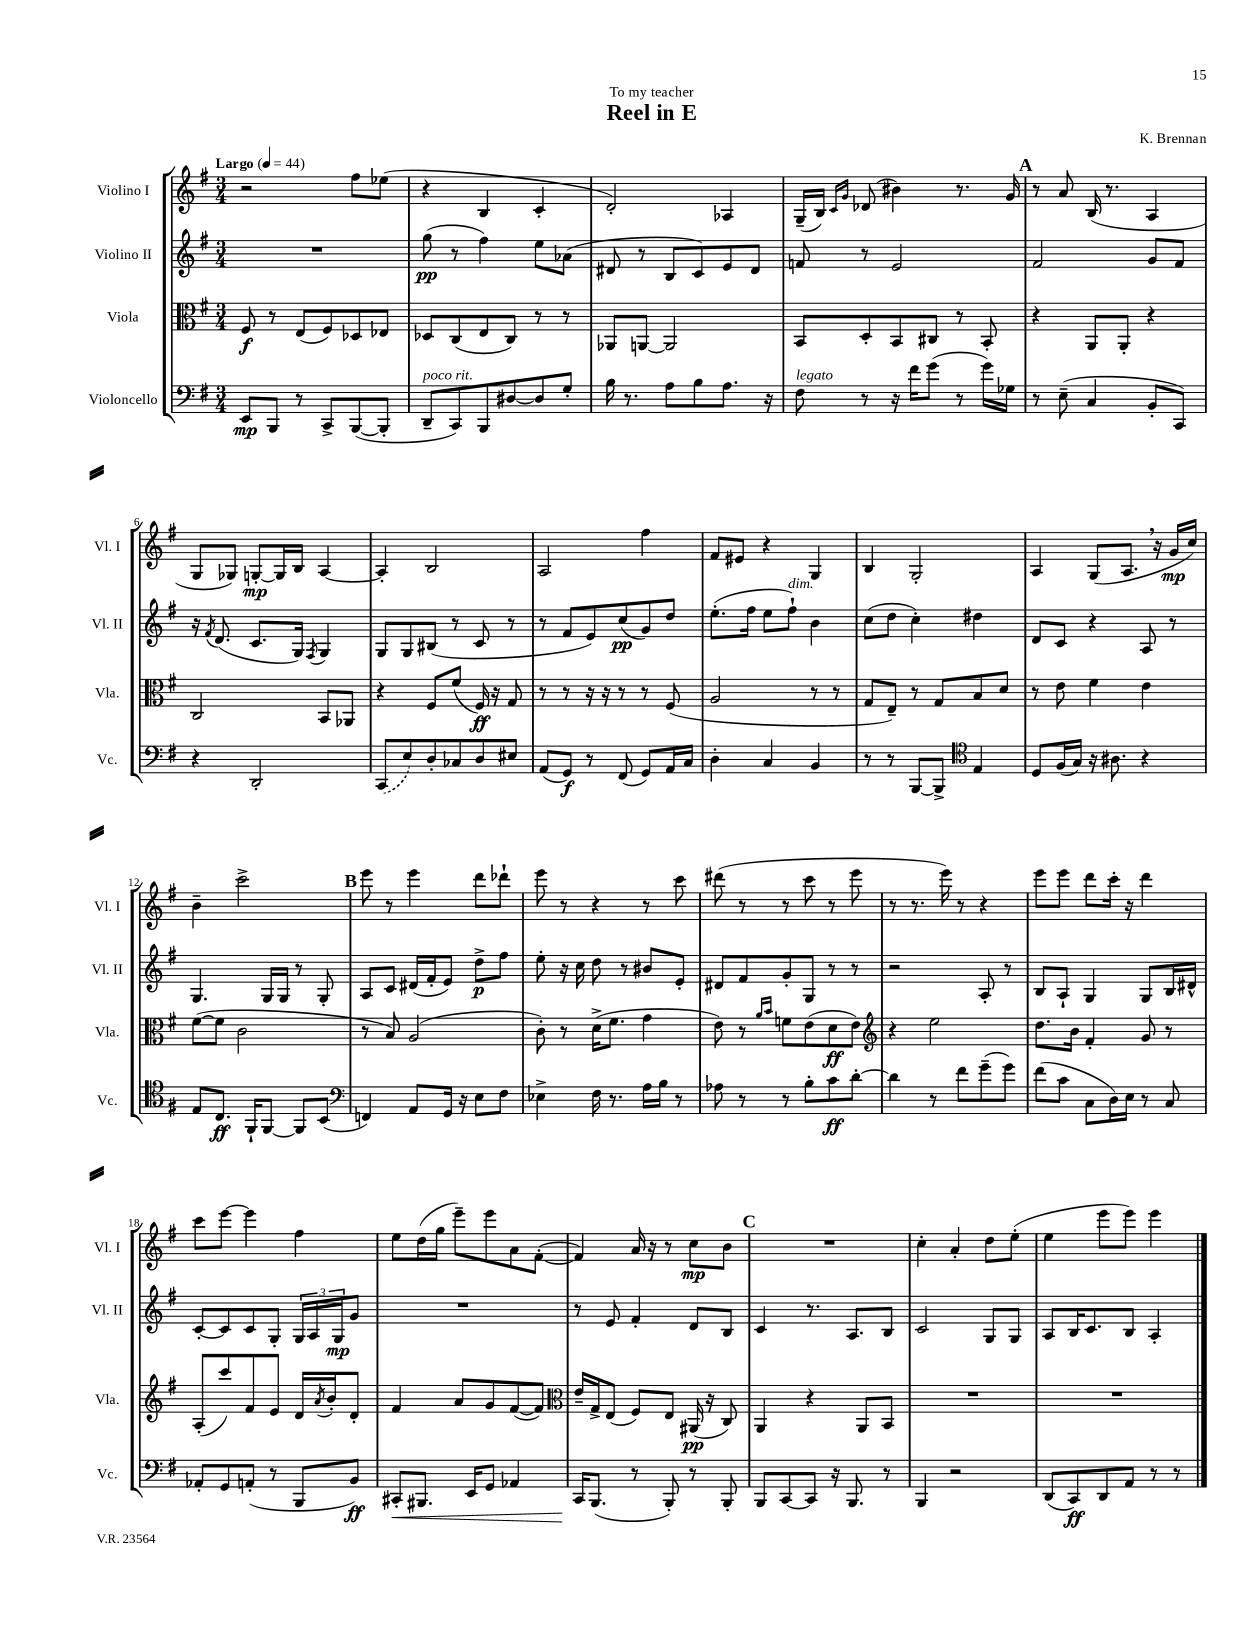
\header { title = "Reel in E" composer = "K. Brennan" dedication = "To my teacher" }
<<
\new StaffGroup <<
\new Staff = "s0" \with { instrumentName = "Violino I" shortInstrumentName = "Vl. I" } {
    \clef treble \key g \major \numericTimeSignature \time 3/4 \tempo "Largo" 4 = 44
    r2 fis''8 ees''8( |
    r4 b4 c'4-. |
    d'2-.) aes4 |
    g16--( b16) \grace { c'16 g'16 } des'8( bis'4) r8. g'16 |
    \mark \markup { \bold "A" } r8 a'8 b16( r8. a4 |
    g8 ges8) g8~-.\mp g16 b16 a4~ |
    a4-. b2 |
    a2 fis''4 |
    fis'8 eis'8 r4 g4 |
    b4 g2-. |
    a4 g8( a8. \breathe r16 g'16\mp c''16) |
    b'4-- c'''2-> |
    \mark \markup { \bold "B" } e'''8 r8 e'''4 d'''8 des'''8-! |
    e'''8 r8 r4 r8 c'''8 |
    dis'''8( r8 r8 c'''8 r8 e'''8 |
    r8 r8. e'''16) r8 r4 |
    e'''8 e'''8 d'''8 c'''16-. r16 d'''4 |
    c'''8 e'''8~ e'''4 fis''4 |
    e''8 d''16( g''16 e'''8--) e'''8 a'8 fis'8~-.( |
    fis'4) a'16 r16 r8 c''8\mp b'8 |
    \mark \markup { \bold "C" } R2. |
    c''4-. a'4-. d''8 e''8-.( |
    e''4 e'''8 e'''8) e'''4 \bar "|." |
}
\new Staff = "s1" \with { instrumentName = "Violino II" shortInstrumentName = "Vl. II" } {
    \clef treble \key g \major \numericTimeSignature \time 3/4
    R2. |
    g''8\pp( r8 fis''4) e''8 aes'8( |
    dis'8 r8 b8 c'8) e'8 dis'8 |
    f'8 r8 e'2 |
    \mark \markup { \bold "A" } fis'2 g'8 fis'8 |
    r16 \acciaccatura { fis'8 } d'8.( c'8. g16) \acciaccatura { fis8 } g4 |
    g8 g8 bis8( r8 c'8 r8 |
    r8 fis'8 e'8) c''8\pp( g'8) d''8 |
    e''8.-.( fis''16 e''8 fis''8-!^\markup { \italic "dim." }) b'4 |
    c''8( d''8 c''4-.) dis''4 |
    d'8 c'8 r4 a8 r8 |
    g4. g16 g16 r8 g8-. |
    \mark \markup { \bold "B" } a8 c'8 dis'16( fis'16-. e'8) d''8->\p fis''8 |
    e''8-. r16 c''16 d''8 r8 bis'8 e'8-. |
    dis'8 fis'8 g'8-. g8 r8 r8 |
    r2 a8-. r8 |
    b8 a8-! g4 g8 b16 dis'16-^ |
    c'8~-. c'8 c'8 g8-. \tuplet 3/2 { g16 a16 g16\mp } g'8 |
    R2. |
    r8 e'8 fis'4-. d'8 b8 |
    \mark \markup { \bold "C" } c'4 r8. a8. b8 |
    c'2 g8 g8 |
    a8 b16 c'8. b8 a4-. \bar "|." |
}
\new Staff = "s2" \with { instrumentName = "Viola" shortInstrumentName = "Vla." } {
    \clef alto \key g \major \numericTimeSignature \time 3/4
    fis8\f r8 e8( fis8) des8 ees8 |
    des8 c8( e8 c8) r8 r8 |
    aes,8 a,8~ a,2 |
    b,8 d8-. b,8 cis8 r8 b,8-. |
    \mark \markup { \bold "A" } r4 a,8 a,8-. r4 |
    c2 b,8 aes,8 |
    r4 fis8 fis'8( fis16\ff) r16 g8 |
    r8 r8 r16 r16 r8 r8 fis8( |
    a2 r8 r8 |
    g8 e8--) r8 g8 b8 d'8 |
    r8 e'8 fis'4 e'4 |
    fis'8~( fis'8 c'2 |
    \mark \markup { \bold "B" } r8 b8) a2( |
    c'8-.) r8 d'16->( fis'8. g'4 |
    e'8) r8 \grace { a'16 b'16 } f'8 e'8( d'8\ff e'8) |
    \clef treble r4 e''2 |
    d''8. b'16 fis'4-. g'8 r8 |
    a8-.( c'''8) fis'8 e'8 d'16 \acciaccatura { a'8 } b'16-. d'8-. |
    fis'4 a'8 g'8 fis'8~( fis'8) |
    \clef alto e'16-- g16-> e8( fis8) e8 ais,16\pp( r16 c8) |
    \mark \markup { \bold "C" } a,4 r4 a,8 b,8 |
    R2. |
    R2. \bar "|." |
}
\new Staff = "s3" \with { instrumentName = "Violoncello" shortInstrumentName = "Vc." } {
    \clef bass \key g \major \numericTimeSignature \time 3/4
    e,8\mp b,,8 r8 c,8-> b,,8~( b,,8-. |
    d,8--^\markup { \italic "poco rit." } c,8) b,,8 dis8~ dis8 g8-. |
    b16 r8. a8 b8 a8. r16 |
    fis8^\markup { \italic "legato" } r8 r16 fis'16 g'8( r8 g'16) ges16 |
    \mark \markup { \bold "A" } r8 e8--( c4 b,8-. c,8) |
    r4 d,2-. |
    \once \slurDashed c,8( e8) d8-. ces8 d8 eis8 |
    a,8( g,8\f) r8 fis,8( g,8) a,16 c16 |
    d4-. c4 b,4 |
    r8 r8 b,,8~ b,,8-> \clef tenor e4 |
    d8 fis16( g16) r16 ais8. r4 |
    e8 c8.\ff fis,16-! fis,8~ fis,8 b,8( |
    \mark \markup { \bold "B" } \clef bass f,4) a,8 g,16 r16 e8 fis8 |
    ees4-> fis16 r8. a16 b16 r8 |
    aes8 r8 r8 b8-. c'8\ff d'8~-. |
    d'4 r8 fis'8 g'8--( g'8) |
    fis'8( c'8 c8 d16) e16 r8 c8 |
    aes,8-. g,8 a,8-.( r8 b,,8 b,8\ff) |
    cis,8-.\< bis,,8. e,16 g,8 aes,4 |
    c,16\! b,,8.( r8 b,,8-.) r8 b,,8-. |
    \mark \markup { \bold "C" } b,,8 c,8~ c,8 r16 b,,8. r8 |
    b,,4 r2 |
    d,8( c,8\ff) d,8 a,8 r8 r8 \bar "|." |
}
>>
>>
